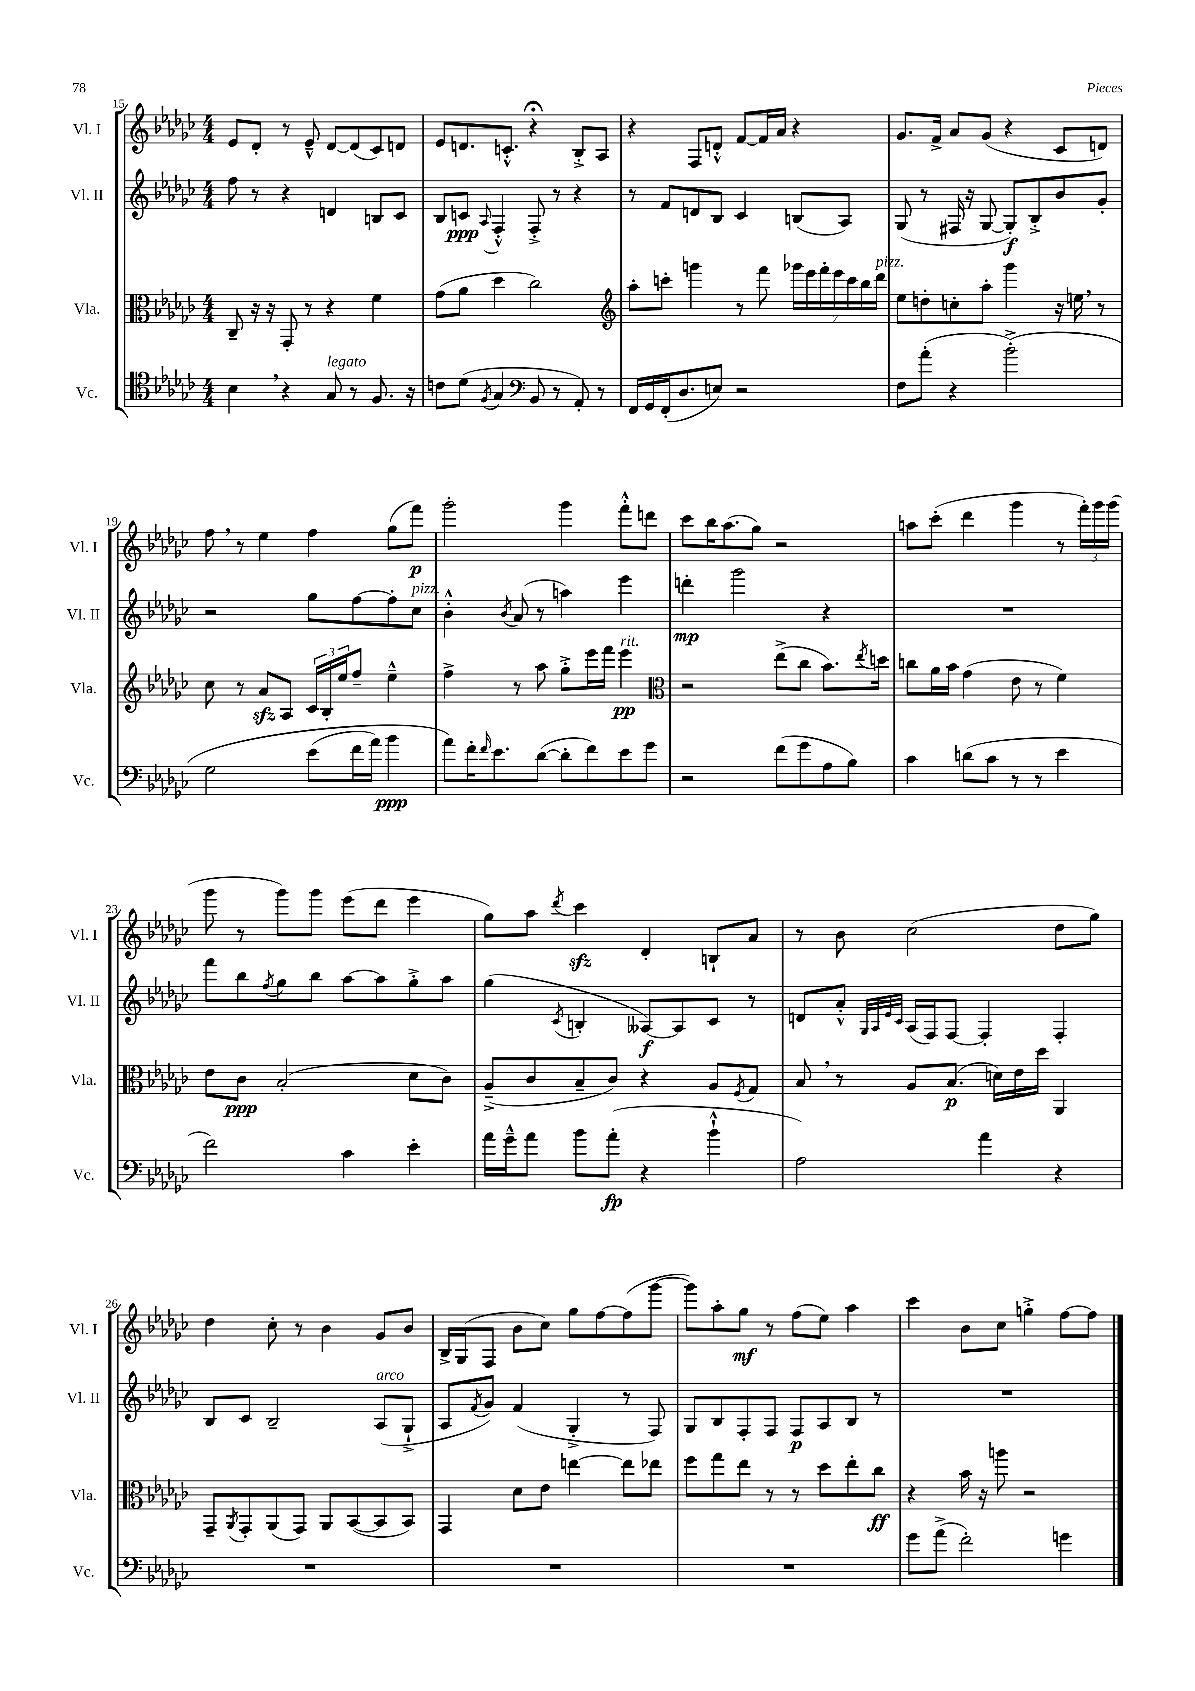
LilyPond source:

<<
\new StaffGroup <<
\new Staff = "s0" \with { instrumentName = "Vl. I" shortInstrumentName = "Vl. I" } {
    \clef treble \key ges \major \numericTimeSignature \time 4/4
    ees'8 des'8-. r8 ees'8---^ des'8~ des'8( ces'8) d'8 |
    ees'8 d'8. c'8.-.-^ r4\fermata bes8-.-> aes8 |
    r4 f8 d'8-.-^ f'8~ f'16 aes'16 r4 |
    ges'8. f'16-> aes'8 ges'8( r4 ces'8 d'8) |
    f''8 \breathe r8 ees''4 f''4 ges''8( f'''8\p) |
    ges'''2-. ges'''4 f'''8-.-^ d'''8 |
    ces'''8 bes''16 aes''8.( ges''8) r2 |
    a''8 ces'''8-.( des'''4 ges'''4 r8 \tuplet 3/2 { f'''16-.) ges'''16 ges'''16( } |
    ges'''8 r8 ges'''8) ges'''8 ees'''8( des'''8 ees'''4 |
    ges''8) aes''8 \acciaccatura { des'''8 } ces'''4\sfz des'4-. b8-! aes'8 |
    r8 bes'8 ces''2( des''8 ges''8) |
    des''4 ces''8-. r8 bes'4 ges'8 bes'8 |
    bes16-> ges16( f8 bes'8 ces''8) ges''8 f''8~ f''8( ges'''8~ |
    ges'''8) aes''8-. ges''8\mf r8 f''8( ees''8) aes''4 |
    ces'''4 bes'8 ces''8 g''4-.-> f''8~ f''8 \bar "|." |
}
\new Staff = "s1" \with { instrumentName = "Vl. II" shortInstrumentName = "Vl. II" } {
    \clef treble \key ges \major \numericTimeSignature \time 4/4
    f''8 r8 r4 d'4 b8 ces'8 |
    bes8 c'8\ppp \appoggiatura { aes8 } f4-.-^ f8-.-> r8 r4 |
    r8 f'8 d'8 bes8 ces'4 b8( aes8) |
    ges8( r8 fis16 r16 ges8~ ges8-.\f) bes8-.-> bes'8 ges'8-. |
    r2 ges''8 f''8~ f''8-. ces''8^\markup { \italic "pizz." } |
    bes'4-.-^ \acciaccatura { bes'8 } aes'8( r8 a''4) ees'''4 |
    d'''4-.\mp ges'''2 r4 |
    R1 |
    f'''8 bes''8 \acciaccatura { f''8 } ges''8 bes''8 aes''8~ aes''8 ges''8-.-> aes''8 |
    ges''4( \acciaccatura { ces'8 } b4-. aeses8~\f) aeses8 ces'8 r8 |
    d'8 aes'8-.-^ \grace { ges32 aes32 ees'32 ces'32 } aes16( f16) f8~ f4-. f4-. |
    bes8 ces'8 bes2-- aes8^\markup { \italic "arco" }( ges8-!-> |
    aes8 \acciaccatura { f'8 } ges'8) f'4( ges4-.-> r8 f8) |
    ges8 bes8 f8-. f8 f8\p aes8 bes8 r8 |
    R1 \bar "|." |
}
\new Staff = "s2" \with { instrumentName = "Vla." shortInstrumentName = "Vla." } {
    \clef alto \key ges \major \numericTimeSignature \time 4/4
    ces8-- r16 r16 ges,8-. r8 r4 f'4 |
    ges'8( aes'8 des''4 ces''2) |
    \clef treble aes''8-. c'''8-. g'''4 r8 f'''8 \tuplet 7/4 { ges'''16 ees'''16 f'''16-. ees'''16 c'''16 bes''16 des'''16^\markup { \italic "pizz." } } |
    ees''8 d''8-. c''8-. aes''8-. ges'''4 r16 e''16 \breathe r8 |
    ces''8 r8 aes'8\sfz aes8 \tuplet 3/2 { ces'16 bes16-. ees''16 } f''8-- ees''4---^ |
    f''4-> r8 aes''8 ges''8-.-> ees'''16 f'''16 ees'''4\pp^\markup { \italic "rit." } |
    \clef alto r2 ees''8->( ces''8 bes'8.) \acciaccatura { ees''8 } d''16 |
    c''8 aes'16 bes'16 ges'4( ees'8 r8 f'4) |
    ees'8 ces'8\ppp bes2-.( des'8 ces'8) |
    aes8--->( ces'8 bes8-- ces'8) r4 aes8 \acciaccatura { f8 } ges8 |
    bes8 \breathe r8 aes8 bes8.\p( d'16) ees'16 des''16 aes,4 |
    ges,8-- \acciaccatura { aes,8 } ges,8-. aes,8( ges,8) aes,8 bes,8~( bes,8 bes,8) |
    ges,4 des'8 ees'8 e''4~ e''8 ees''8 |
    f''8 ges''8 ees''8 r8 r8 des''8 ees''8-. ces''8\ff |
    r4 bes'16 r16 a''8 r2 \bar "|." |
}
\new Staff = "s3" \with { instrumentName = "Vc." shortInstrumentName = "Vc." } {
    \clef tenor \key ges \major \numericTimeSignature \time 4/4
    bes4 \breathe r4 ges8^\markup { \italic "legato" } r8 f8. r16 |
    c'8 des'8( \acciaccatura { f8 } ges4 \clef bass bes,8 r8 aes,8-.) r8 |
    f,16 ges,16 f,16-.( des8. e8) r2 |
    f8 aes'8-.( r4 bes'2-.->)\( |
    ges2 ees'8( f'16 aes'16) bes'4\ppp |
    aes'8\) f'16-. \grace { f'16 } ees'8. des'8~( des'8-. f'8) ees'8 ges'8 |
    r2 f'8( ges'8 aes8 bes8) |
    ces'4 d'8( ces'8 r8 r8 ees'4 |
    f'2) ces'4 ees'4-. |
    aes'16 ges'16---^ aes'8 bes'8 aes'8-.\fp( r4 bes'4-!-^ |
    aes2) aes'4 r4 |
    R1 |
    R1 |
    R1 |
    ges'8 aes'8->( f'2-.) g'4 \bar "|." |
}
>>
>>
\layout { \context { \Score currentBarNumber = #15 } }
